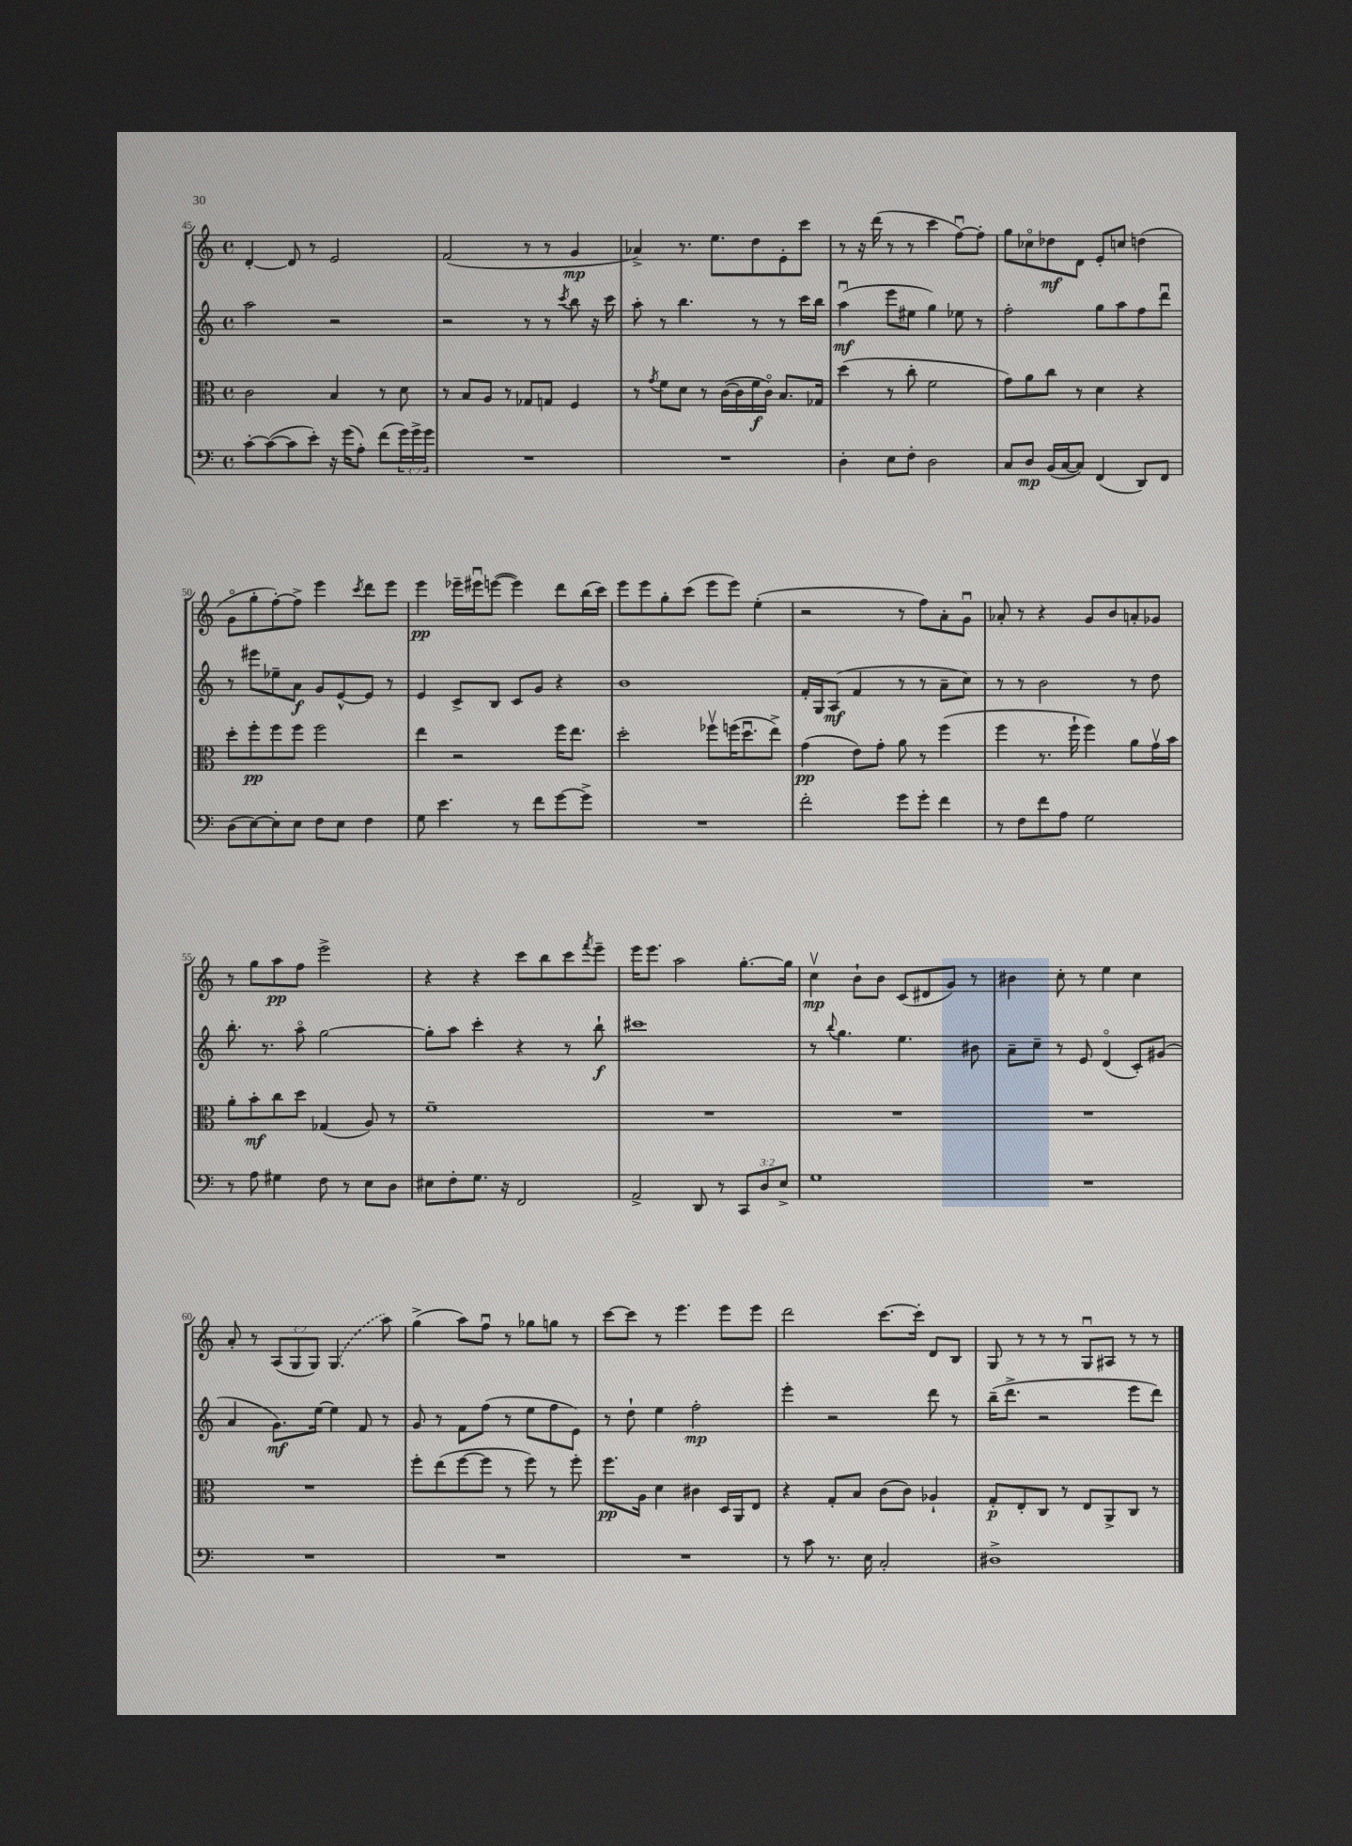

**kern	**kern	**kern	**kern
*staff4	*staff3	*staff2	*staff1
*clefF4	*clefC3	*clefG2	*clefG2
*k[]	*k[]	*k[]	*k[]
*M4/4	*M4/4	*M4/4	*M4/4
*met(c)	*met(c)	*met(c)	*met(c)
[8c'	2c	2aa	[4d'
(8c_	.	.	.
8c]	.	.	8d]
8e')	.	.	8r
16r	4B	2r	2e
(16g	.	.	.
8A')	.	.	.
(8f	8r	.	.
24g)	8d	.	.
24g^	.	.	.
24g	.	.	.
=	=	=	=
1r	8r	2r	(2f
.	8B	.	.
.	8A	.	.
.	8r	.	.
.	8G-	8r	8r
.	8G	8r	8r
.	.	8qccc	.
.	4F	8bb	4g
.	.	16r	.
.	.	16ccc	.
=	=	=	=
1r	8r	8aa'	4a-^)
.	8qg	.	.
.	8f	8r	.
.	8d	4.bb	8.r
.	8r	.	.
.	.	.	8.ee
.	([16c	.	.
.	16c]	.	.
.	16f	8r	8dd
.	16co)	.	.
.	8.B	8r	8e'
.	.	16ccc	8ccc
.	16G-	16bb	.
=	=	=	=
4D'	(4dd	(4aau	8r
.	.	.	16r
.	.	.	(16ddd
8E	8r	8eee	8r
8F'	8cc'	8ee#	8r
2D	2f	4gg)	4ccc
.	.	8ee-	[8ffu)
.	.	8r	8ff']
=	=	=	=
8C	8g)	2ff'	8gg
8D	8a	.	8cc-o
(16BB	8cc	.	8dd-
[16C	.	.	.
8C])	8r	.	8d
(4FF	4d	8gg	8e'
.	.	8aa	8cc
8DD)	4r	8ff	(4dd
8FF	.	8dddu	.
=	=	=	=
(8D	8dd'	8r	8go
[8E)	8ff'	8eee#	8gg'
8E']	8ff	8ee-~	[8ff')
8E	8ff	8a	8ff^]
8F	2ff	8g	4eee
8E	.	[8e^^	.
.	.	.	8qccc
4F	.	8e]	8ddd
.	.	8r	8eee
=	=	=	=
8G	4ee	4e	4eee
4.e	.	.	.
.	2r	8c^	16eee-~
.	.	.	16eee#u
.	.	8B	([8eee
8r	.	8c	4eee])
8f	.	8g	.
[8g	16ff	4r	8ddd
.	8.ee	.	.
8g^]	.	.	(16bb
.	.	.	16ccc)
=	=	=	=
1r	2dd'	1b	8eee
.	.	.	8eee
.	.	.	8gg'
.	.	.	(8ccc
.	8ff-v	.	8eee
.	(16ff	.	8eee)
.	8.ddu	.	.
.	.	.	(4ee'
.	8ee^)	.	.
=	=	=	=
2f'	(4g	16f'	2r
.	.	16G	.
.	.	(8A	.
.	8e)	4f	.
.	8g'	.	.
8g	8a	8r	8r
8g'	8r	8r	8ff)
4f	(4ff	8a~	8a'
.	.	8cc)	8gu
=	=	=	=
8r	4ff	8r	8a-'
8F	.	8r	8r
8f	8.r	2b	4r
8A	.	.	.
.	16ff`	.	.
2G	4ff)	.	8g
.	.	.	8b
.	8a	8r	8a'
.	16gv	8dd	8g-
.	16b	.	.
=	=	=	=
8r	8a'	8.bb'	8r
8A	8b'	.	8gg
.	.	8.r	.
4G#	8cc	.	8aa
.	8dd	8aao	8ff
8F	(4G-	[2gg	2eee^
8r	.	.	.
8E	8A)	.	.
8D	8r	.	.
=	=	=	=
8E#	1f~	8gg']	4r
8F'	.	8aa	.
8.G	.	4ccc'	4r
16r	.	.	.
2FF	.	4r	8ccc
.	.	.	8bb
.	.	8r	8ccc
.	.	.	8qfff
.	.	8bb`	8eee~
=	=	=	=
2AA^	1r	1ccc#	16eee
.	.	.	8.eee
.	.	.	2aa
8DD	.	.	.
8r	.	.	.
12CC	.	.	[8.gg'
12D	.	.	.
12E^	.	.	.
.	.	.	16gg]
=	=	=	=
1G	1r	8r	4ccv
.	.	8qqbb	.
.	.	4.gg	.
.	.	.	8b`
.	.	.	8b
.	.	4.ee	(8c
.	.	.	8d#
.	.	.	8g)
.	.	8b#	8r
=	=	=	=
1r	1r	8a~	4b#
.	.	8cc~	.
.	.	8r	8cc'
.	.	8e	8r
.	.	(4do	4ee
.	.	8c')	4cc
.	.	(8g#	.
=	=	=	=
1r	1r	4a	8a'
.	.	.	8r
.	.	8.g)	(12A
.	.	.	12G
.	.	.	12G)
.	.	[16ee	.
.	.	4ee]	(4.G
.	.	8f	.
.	.	8r	8aa)
=	=	=	=
1r	8ff'	8g	(4gg^
.	(8ee	8r	.
.	[8ff	8f	8aa)
.	8ff]	(8ff	8ffu
.	8r	8r	8r
.	8ff)	8ee	8gg-
.	8r	8ff	8gg
.	8ff'	8e)	8r
=	=	=	=
1r	8.ff	8r	[8ccc
.	.	8dd`	8ccc]
.	16A	.	.
.	4d	4ee	8r
.	.	.	4.eee
.	4c#	2ff'	.
.	16D	.	8eee
.	16AA	.	.
.	8E	.	8eee
=	=	=	=
8r	4r	4eee'	2ddd
8c	.	.	.
8.r	8G'	2r	.
.	8B	.	.
16E	.	.	.
2C'	(8c	.	[8.ccc
.	8c)	.	.
.	.	.	16ccc']
.	4A-`	8ddd	8d
.	.	8r	8B
=	=	=	=
1D#^	8G'	(16bb~	8G
.	.	8.ddd^	.
.	8E'	.	8r
.	8C	2r	8r
.	8r	.	8r
.	8E	.	8Gu
.	8AA^	.	8A#
.	8C	8eee	8r
.	8r	8ddd)	8r
==	==	==	==
*-	*-	*-	*-
